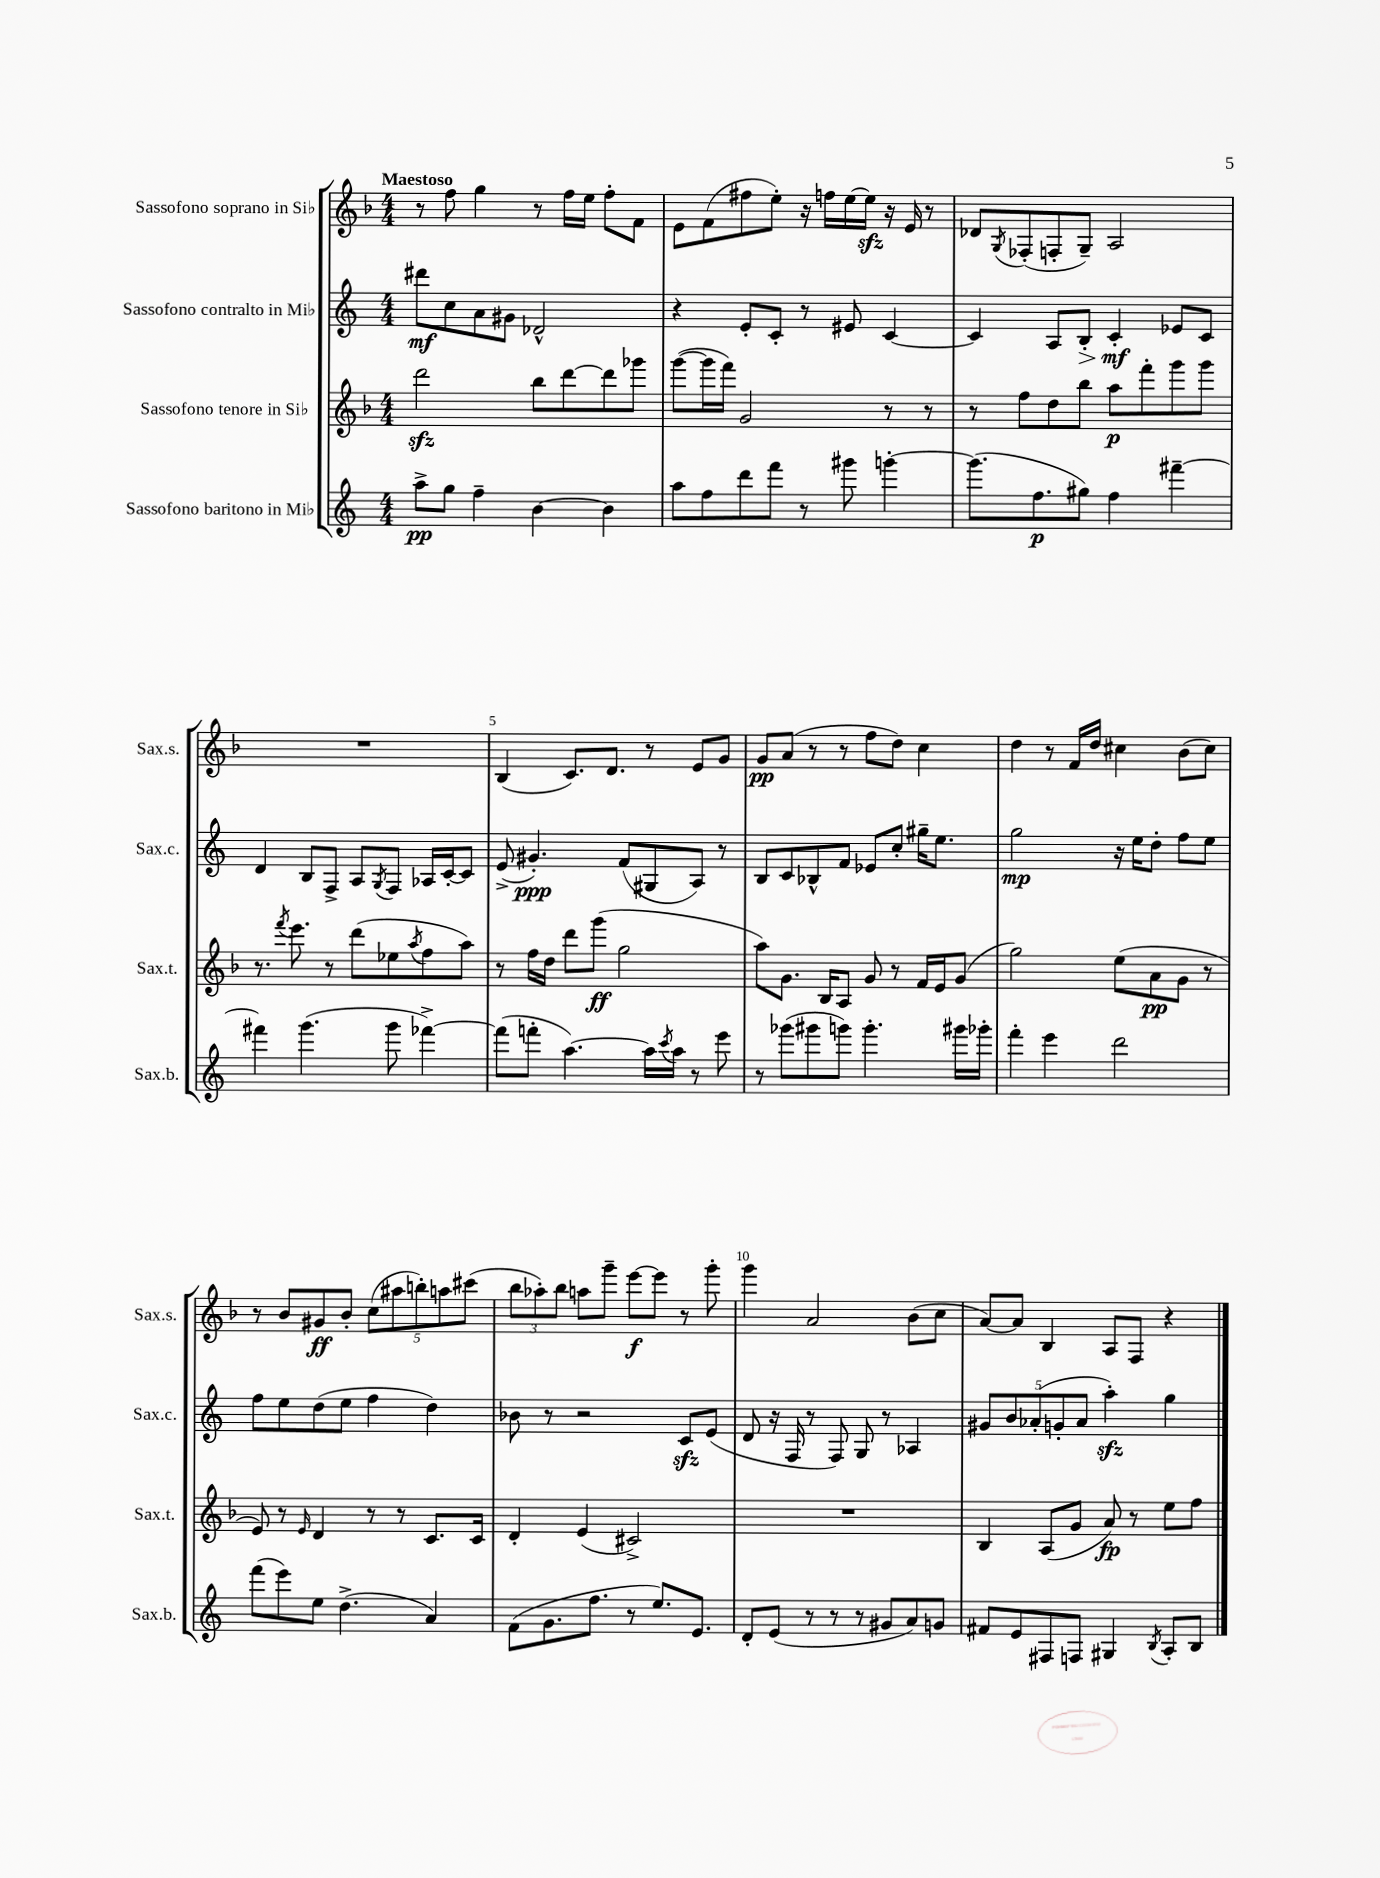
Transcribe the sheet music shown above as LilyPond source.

<<
\new StaffGroup <<
\new Staff = "s0" \with { instrumentName = "Sassofono soprano in Sib" shortInstrumentName = "Sax.s." } {
    \clef treble \key f \major \numericTimeSignature \time 4/4 \tempo "Maestoso"
    r8 f''8 g''4 r8 f''16 e''16 f''8-. f'8 |
    e'8 f'8( fis''8 e''8-.) r16 f''16 e''16~ e''16\sfz r16 e'16 r8 |
    des'8 \acciaccatura { g8 } fes8-.( f8-. g8--) a2 |
    R1 |
    bes4( c'8.) d'8. r8 e'8 g'8 |
    g'8\pp a'8( r8 r8 f''8 d''8) c''4 |
    d''4 r8 f'16 d''16 cis''4 bes'8( cis''8) |
    r8 bes'8 gis'8\ff bes'8-. \tuplet 5/4 { c''8( ais''8 b''8-.) a''8 cis'''8( } |
    \tuplet 3/2 { bes''8 aes''8-.) bes''8 } a''8 g'''8-- e'''8~\f e'''8 r8 g'''8-. |
    g'''4 a'2 bes'8( c''8 |
    a'8~) a'8 bes4 a8 f8 r4 \bar "|." |
}
\new Staff = "s1" \with { instrumentName = "Sassofono contralto in Mib" shortInstrumentName = "Sax.c." } {
    \clef treble \key c \major \numericTimeSignature \time 4/4
    dis'''8\mf c''8 a'8 gis'8 des'2-^ |
    r4 e'8-. c'8-. r8 eis'8 c'4~ |
    c'4 a8 b8-.\> c'4-.\mf\! ees'8 c'8 |
    d'4 b8 f8-> a8 \acciaccatura { g8 } f8 aes16 c'16~-. c'8 |
    e'8->( gis'4.-.\ppp) f'8( gis8 a8) r8 |
    b8 c'8 bes8-^ f'8 ees'8 c''8-. gis''16-- e''8. |
    g''2\mp r16 e''16 d''8-. f''8 e''8 |
    f''8 e''8 d''8( e''8 f''4 d''4) |
    bes'8 r8 r2 c'8\sfz e'8( |
    d'8 r16 f16 r8 f8) g8 r8 aes4 |
    \tuplet 5/4 { gis'8 b'8 aes'8-.( g'8-. aes'8 } a''4-.\sfz) g''4 \bar "|." |
}
\new Staff = "s2" \with { instrumentName = "Sassofono tenore in Sib" shortInstrumentName = "Sax.t." } {
    \clef treble \key f \major \numericTimeSignature \time 4/4
    d'''2\sfz bes''8 d'''8~ d'''8 ges'''8 |
    g'''8~( g'''16 f'''16) g'2 r8 r8 |
    r8 f''8 d''8 bes''8 a''8\p f'''8-. g'''8 g'''8 |
    r8. \acciaccatura { f'''8 } e'''8. r8 d'''8( ees''8 \acciaccatura { a''8 } f''8 a''8) |
    r8 f''16 d''16 d'''8 g'''8\ff( g''2 |
    a''8) g'8. bes16 a8 g'8 r8 f'16 e'16 g'8( |
    g''2) e''8( a'8\pp g'8 r8 |
    e'8) r8 \grace { e'16 } d'4 r8 r8 c'8. c'16 |
    d'4-. e'4( cis'2->) |
    R1 |
    bes4 a8( g'8 a'8\fp) r8 e''8 f''8 \bar "|." |
}
\new Staff = "s3" \with { instrumentName = "Sassofono baritono in Mib" shortInstrumentName = "Sax.b." } {
    \clef treble \key c \major \numericTimeSignature \time 4/4
    a''8->\pp g''8 f''4-- b'4~ b'4 |
    a''8 f''8 d'''8 f'''8 r8 gis'''8 g'''4~-. |
    g'''8.( f''8.\p gis''8) f''4 fis'''4~-- |
    fis'''4 g'''4.( g'''8 fes'''4~->) |
    fes'''8( f'''8-. a''4.~) a''16 \acciaccatura { c'''8 } a''16 r8 e'''8 |
    r8 ges'''8( gis'''8 g'''8) g'''4.-. gis'''16 ges'''16-. |
    f'''4-. e'''4 d'''2 |
    f'''8( e'''8) e''8 d''4.->( a'4) |
    f'8( g'8. f''8. r8 e''8.) e'8. |
    d'8-. e'8( r8 r8 r8 gis'8 a'8) g'8 |
    fis'8 e'8 fis8 f8 gis4 \acciaccatura { b8 } a8-. b8 \bar "|." |
}
>>
>>
\layout { \context { \Score \override BarNumber.break-visibility = ##(#f #t #t) barNumberVisibility = #(every-nth-bar-number-visible 5) } }
